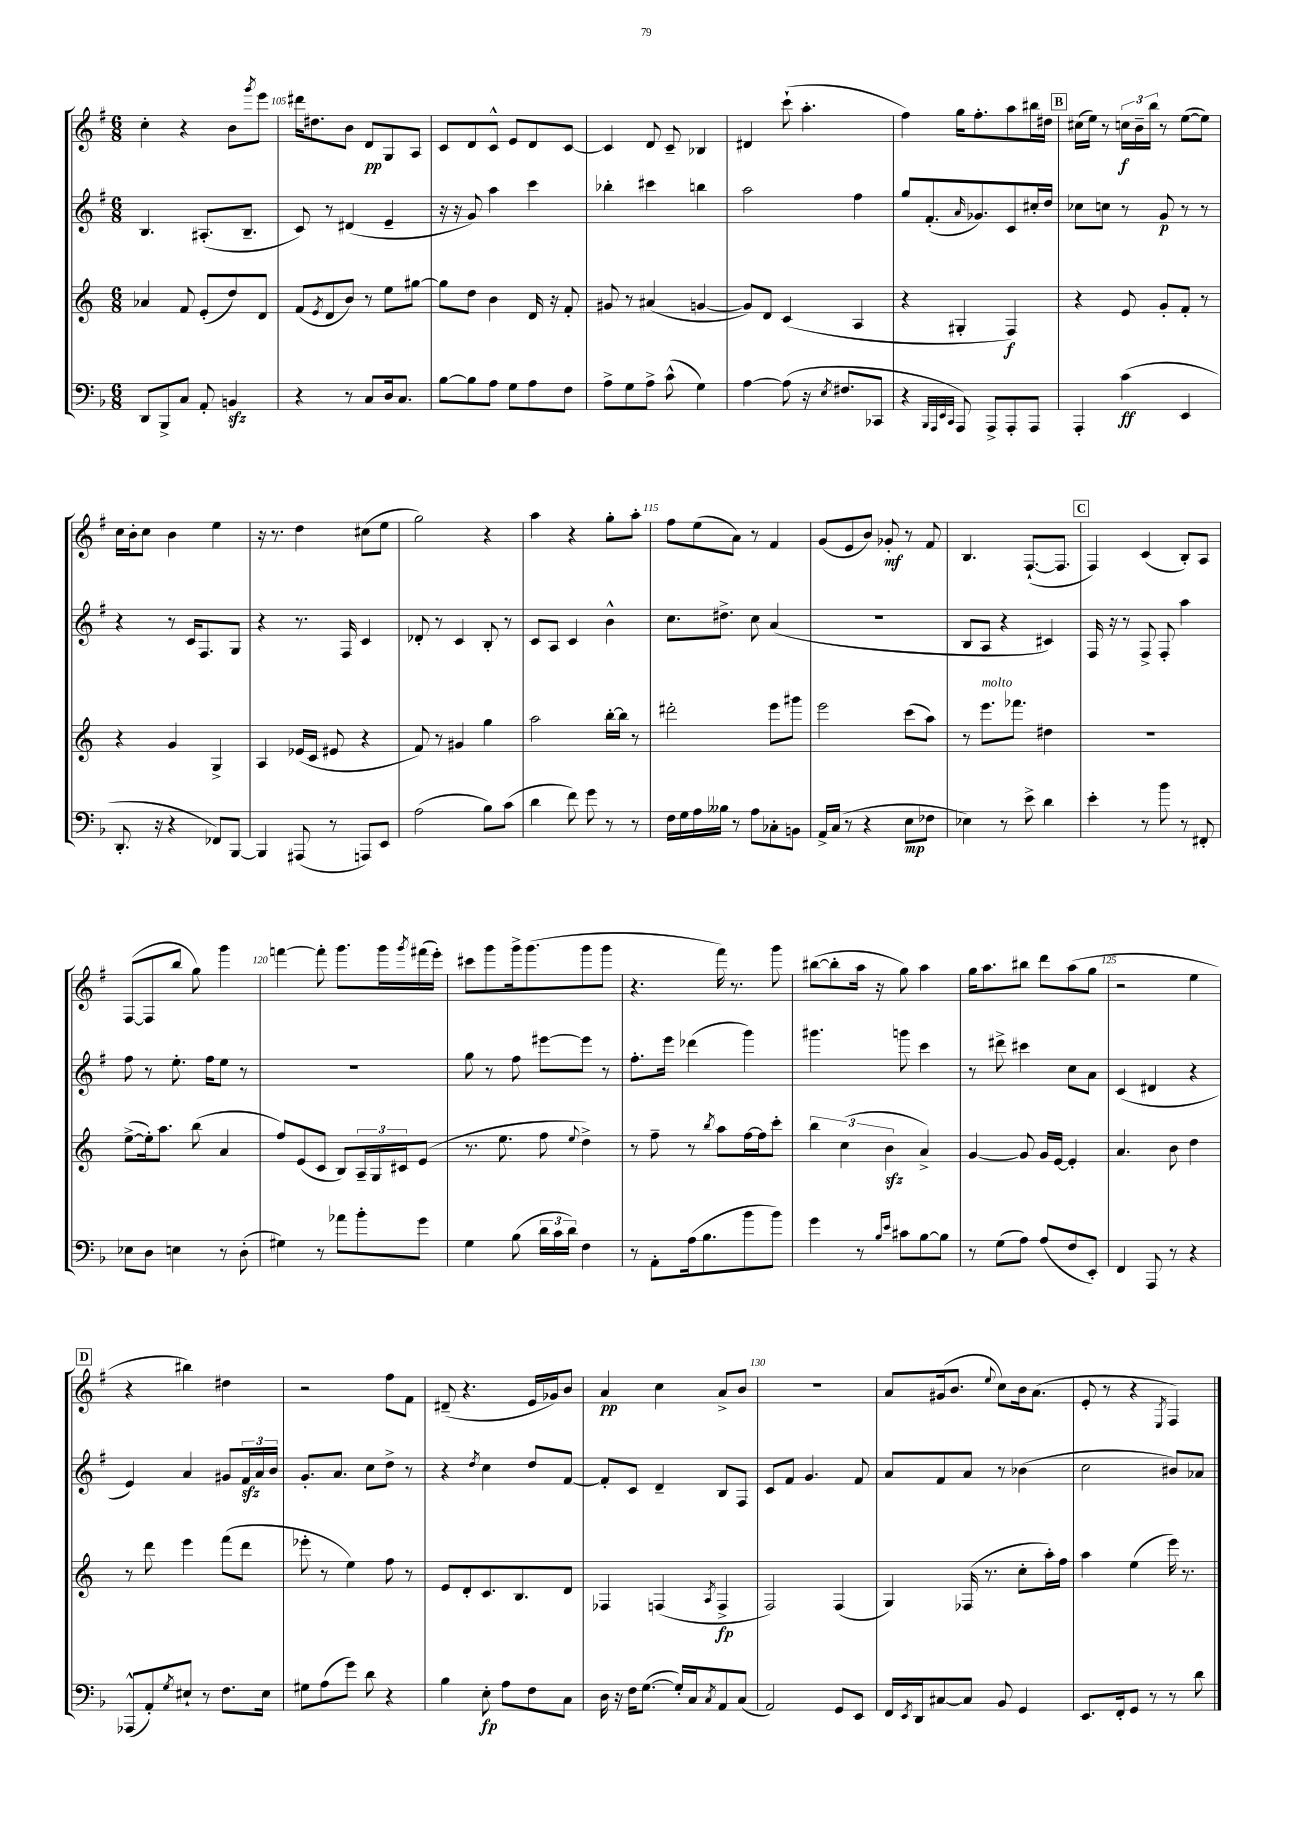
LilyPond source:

<<
\new StaffGroup <<
\new Staff = "s0" {
    \clef treble \key g \major \numericTimeSignature \time 6/8
    c''4-. r4 b'8 \acciaccatura { g'''8 } e'''8 |
    dis'''16 dis''8. b'8 d'8\pp g8 a8 |
    c'8 d'8 c'8-^ e'8 d'8 c'8~ |
    c'4 d'8 c'8-- bes4 |
    dis'4 c'''8-!( a''4.-. |
    fis''4) g''16 fis''8.-. a''8 bis''16 dis''16 |
    \mark \markup { \box "B" } cis''16( e''16) r8 \tuplet 3/2 { c''16\f b'16-- b''16 } r8 e''8~( e''8) |
    c''16 b'16-. c''8 b'4 e''4 |
    r16 r8. d''4 cis''8( e''8 |
    g''2) r4 |
    a''4 r4 g''8-. a''8-. |
    fis''8 e''8( a'8) r8 fis'4 |
    g'8( e'8 b'8) ges'8-.\mf r8 fis'8 |
    b4. fis8.~-!( fis8. |
    \mark \markup { \box "C" } fis4) c'4( b8-.) a8 |
    fis8~( fis8 b''8 g''8) g'''4 |
    f'''4~ f'''8-. g'''8. g'''16 \acciaccatura { g'''8 } fis'''16( e'''16-.) |
    cis'''8 g'''8 g'''16-> g'''8.( g'''8 g'''8 |
    r4. fis'''16) r8. g'''8 |
    bis''8~( bis''8-. a''16 r16 g''8) a''4 |
    g''16 a''8. bis''8 d'''8 a''8( g''8 |
    r2 e''4 |
    \mark \markup { \box "D" } r4 bis''4) dis''4 |
    r2 fis''8 fis'8 |
    dis'8--( r4. e'16 ges'16) b'8 |
    a'4\pp c''4 a'8-> b'8 |
    R2. |
    a'8 gis'16( b'8. \appoggiatura { e''8 } c''8) b'16 a'8.( |
    e'8-. r8 r4 \acciaccatura { e8 } fis4) \bar "|." |
}
\new Staff = "s1" {
    \clef treble \key g \major \numericTimeSignature \time 6/8
    b4. ais8.-.( b8.-- |
    c'8) r8 dis'4( e'4-- |
    r16 r16 g'8) a''4 c'''4 |
    bes''4-. cis'''4 b''4 |
    a''2 fis''4 |
    g''8 fis'8.-.( \grace { a'16 } ges'8.) c'8 cis''16-. d''16 |
    \mark \markup { \box "B" } ces''8 c''8 r8 g'8\p r8 r8 |
    r4 r8 c'16 fis8. g8 |
    r4 r8. fis16 c'4 |
    des'8-. r8 c'4 b8-. r8 |
    c'8 a8 c'4 b'4-^ |
    c''8. dis''8.-> c''8 a'4( |
    R2. |
    b8 a8 r4 cis'4) |
    \mark \markup { \box "C" } fis16 r16 r8 fis8-> fis8-. a''4 |
    fis''8 r8 e''8.-. fis''16 e''8 r8 |
    R2. |
    g''8 r8 fis''8 eis'''8~ eis'''8 r8 |
    fis''8.-. e'''16 des'''4( g'''4) |
    gis'''4. g'''8 c'''4 |
    r8 dis'''8-> cis'''4 c''8 a'8 |
    c'4( dis'4 r4 |
    \mark \markup { \box "D" } e'4) a'4 gis'8 \tuplet 3/2 { fis'16\sfz a'16 b'16 } |
    g'8.-. a'8. c''8 d''8-> r8 |
    r4 \acciaccatura { d''8 } c''4 d''8 fis'8~ |
    fis'8-. c'8 d'4-- b8 fis8 |
    c'8 fis'8 g'4. fis'8 |
    a'8 fis'8 a'8 r8 bes'4( |
    c''2 bis'8) aes'8 \bar "|." |
}
\new Staff = "s2" {
    \clef treble \key c \major \numericTimeSignature \time 6/8
    aes'4 f'8 e'8-.( d''8) d'8 |
    f'8( \acciaccatura { e'8 } d'8 b'8) r8 e''8 gis''8~ |
    gis''8 d''8 b'4 d'16 r16 f'8-. |
    gis'8 r8 ais'4( g'4~ |
    g'8) d'8 c'4( a4 |
    r4 gis4-. f4\f) |
    \mark \markup { \box "B" } r4 e'8 g'8-. f'8-. r8 |
    r4 g'4 g4-> |
    a4 ees'16( c'16 eis'8 r4 |
    f'8) r8 gis'4 g''4 |
    a''2 b''16~-. b''16 r8 |
    dis'''2-. e'''8 gis'''8 |
    e'''2 c'''8( a''8) |
    r8 e'''8.^\markup { \italic "molto" } fes'''8. dis''4 |
    \mark \markup { \box "C" } R2. |
    e''8~->( e''16-.) a''8. b''8( a'4 |
    f''8) e'8( c'8 b8) \tuplet 3/2 { a16-- g16 cis'16 } e'8( |
    r8. e''8. f''8 \appoggiatura { e''8 } d''4->) |
    r8 f''8-- r8 \acciaccatura { b''8 } a''8 f''16~ f''16 c'''8-. |
    \tuplet 3/2 { b''4 c''4( b'4\sfz } a'4->) |
    g'4~ g'8 g'16 e'16~ e'4-. |
    a'4. b'8 d''4 |
    \mark \markup { \box "D" } r8 d'''8 e'''4 f'''8( d'''8 |
    ees'''8-. r8 e''4) f''8 r8 |
    e'8 d'8-. c'8. b8. d'8 |
    fes4 f4( \acciaccatura { a8 } f4->\fp |
    f2) f4( |
    g4) fes16( r8. c''8-. a''16-.) f''16 |
    a''4 e''4( e'''16) r8. \bar "|." |
}
\new Staff = "s3" {
    \clef bass \key f \major \numericTimeSignature \time 6/8
    d,8 bes,,8-> c8 a,8-. b,4\sfz |
    r4 r8 c8 d16 c8. |
    bes8~ bes8 a8 g8 a8 f8 |
    a8-> g8 a8-> c'8-^( g4) |
    a4~ a8( r16 \acciaccatura { e8 } fis8. ces,8 |
    r4 \grace { bes,,32 a,,32 e,32 c,32 } a,,8) a,,8-> a,,8-. a,,8 |
    \mark \markup { \box "B" } a,,4-. c'4\ff( e,4 |
    d,8.-. r16 r4 fes,8) bes,,8~ |
    bes,,4 ais,,8( r8 a,,8) e,8 |
    a2( bes8) c'8( |
    d'4 f'8) g'8 r8 r8 |
    f16 g16 a16 beses16 r8 a8 ces8-. b,8 |
    a,16-> c16( r8 r4 e8\mp fes8 |
    ees4) r8 e'8-> d'4 |
    \mark \markup { \box "C" } e'4-. r8 bes'8 r8 fis,8-. |
    ees8 d8 e4 r8 d8-.( |
    gis4) r8 aes'8 bes'8-. g'8 |
    g4 bes8( \tuplet 3/2 { d'16 c'16 d'16) } f4 |
    r8 a,8-. a16( bes8. bes'8 bes'8) |
    g'4 r8 \grace { bes16 e'16 } cis'8 bes8~ bes8 |
    r8 g8( a8) a8( f8 e,8-.) |
    f,4 a,,8 r8 r4 |
    \mark \markup { \box "D" } aes,,8-^( a,8-.) \acciaccatura { g8 } eis8-! r8 f8. eis16 |
    gis8 a8( g'8) d'8 r4 |
    bes4 e8-.\fp a8 f8 c8 |
    d16 r16 f16 g8.~( g16-.) c16 \acciaccatura { c8 } a,8 c8( |
    a,2) g,8 e,8 |
    f,16 \acciaccatura { e,8 } d,16 cis8~ cis8 bes,8 g,4 |
    e,8. f,16-. g,8 r8 r8 d'8 \bar "|." |
}
>>
>>
\layout { \context { \Score currentBarNumber = #104 \override BarNumber.break-visibility = ##(#f #t #t) barNumberVisibility = #(every-nth-bar-number-visible 5) } }
